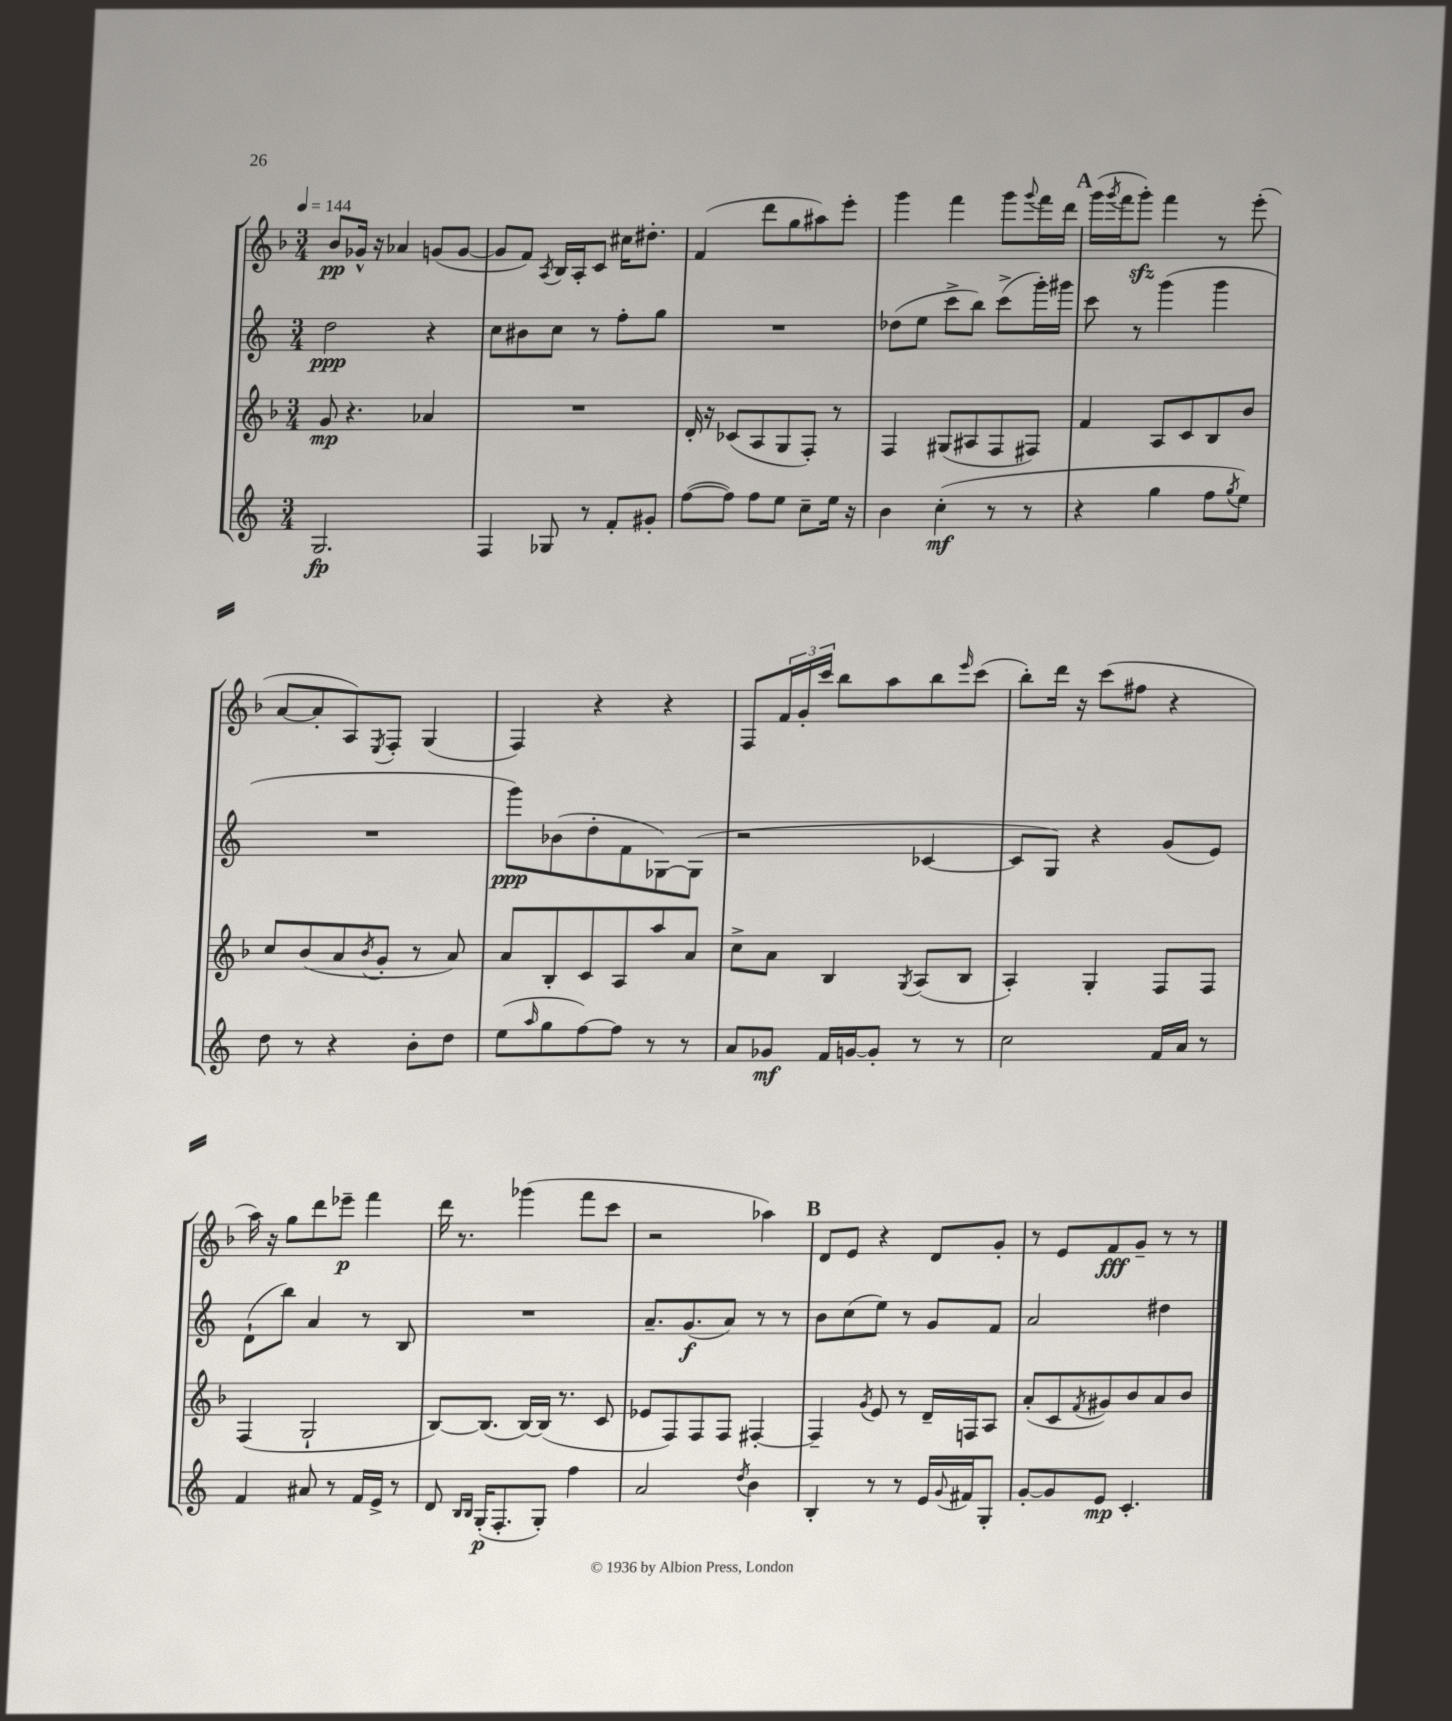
<<
\new StaffGroup <<
\new Staff = "s0" {
    \clef treble \key f \major \numericTimeSignature \time 3/4 \tempo 4 = 144
    bes'8\pp ges'16-^ r16 aes'4 g'8( g'8~ |
    g'8 f'8) \acciaccatura { a8 } bes16 a16-. c'8 cis''16 dis''8.-. |
    f'4( d'''8 g''8 ais''8) e'''8-. |
    g'''4 f'''4 g'''8 \appoggiatura { g'''8 } f'''16 d'''16 |
    \mark \markup { \bold "A" } g'''16( \acciaccatura { g'''8 } f'''16 g'''8-.\sfz) f'''4 r8 e'''8-.( |
    a'8~ a'8-. a8) \acciaccatura { e8 } f8-. g4( |
    f4) r4 r4 |
    f8 \tuplet 3/2 { f'16 g'16-. c'''16 } bes''8 a''8 bes''8 \grace { e'''16 } c'''8( |
    bes''8-.) d'''16 r16 c'''8( fis''8 r4 |
    a''16) r16 g''8 d'''8 ees'''8--\p f'''4 |
    d'''16 r8. ges'''4( f'''8 c'''8 |
    r2 aes''4) |
    \mark \markup { \bold "B" } d'8 e'8 r4 d'8 g'8-. |
    r8 e'8 f'8\fff g'8-- r8 r8 \bar "|." |
}
\new Staff = "s1" {
    \clef treble \key c \major \numericTimeSignature \time 3/4
    d''2\ppp r4 |
    c''8 bis'8 c''8 r8 f''8-. g''8 |
    R2. |
    des''8( e''8 c'''8-> b''8) c'''8->( g'''16-.) gis'''16 |
    \mark \markup { \bold "A" } c'''8 r8 g'''4( g'''4 |
    R2. |
    g'''8\ppp) bes'8( d''8-. f'8 ges8~) ges8( |
    r2 ces'4~ |
    ces'8 g8) r4 g'8( e'8) |
    d'8-!( b''8) a'4 r8 b8 |
    R2. |
    a'8.-- g'8.\f( a'8) r8 r8 |
    \mark \markup { \bold "B" } b'8 c''8( e''8) r8 g'8 f'8 |
    a'2 dis''4 \bar "|." |
}
\new Staff = "s2" {
    \clef treble \key f \major \numericTimeSignature \time 3/4
    g'8\mp r4. aes'4 |
    R2. |
    d'16-. r16 ces'8( a8 g8 f8-.) r8 |
    f4 gis8( ais8 f8 fis8) |
    \mark \markup { \bold "A" } f'4 a8 c'8 bes8 bes'8 |
    c''8 bes'8( a'8 \acciaccatura { bes'8 } g'8-. r8 a'8) |
    a'8 bes8-. c'8 a8 a''8 a'8 |
    c''8-> a'8 bes4 \acciaccatura { g8 } a8( bes8 |
    a4-.) g4-. f8 f8 |
    f4( g2-! |
    bes8~) bes8.( bes16~) bes16( r8. c'8 |
    ees'8 f8) f8 f8 fis4~-. |
    \mark \markup { \bold "B" } fis4-- \acciaccatura { g'8 } e'8 r8 d'16-- f16 a8 |
    a'8-.( c'8 \acciaccatura { f'8 } gis'8) bes'8 a'8 bes'8 \bar "|." |
}
\new Staff = "s3" {
    \clef treble \key c \major \numericTimeSignature \time 3/4
    g2.\fp |
    f4 ges8 r8 f'8-. gis'8-. |
    f''8~( f''8) f''8 e''8 c''8-- e''16 r16 |
    b'4 c''4-.\mf( r8 r8 |
    \mark \markup { \bold "A" } r4 g''4 f''8 \acciaccatura { g''8 } e''8) |
    d''8 r8 r4 b'8-. d''8 |
    e''8( \grace { a''16 } g''8 f''8~) f''8 r8 r8 |
    a'8 ges'8\mf f'16 g'16~ g'8-. r8 r8 |
    c''2 f'16 a'16 r8 |
    f'4 ais'8 r8 f'16 e'16-> r8 |
    d'8 \grace { b16 b16 } g16-.\p( f8.-. g8-.) f''4 |
    a'2 \acciaccatura { d''8 } b'4 |
    \mark \markup { \bold "B" } b4-. r8 r8 e'16 \appoggiatura { g'8 } fis'16 g8-. |
    g'8~-. g'8 e'8\mp c'4.-. \bar "|." |
}
>>
>>
\layout { \context { \Score \remove "Bar_number_engraver" } }
